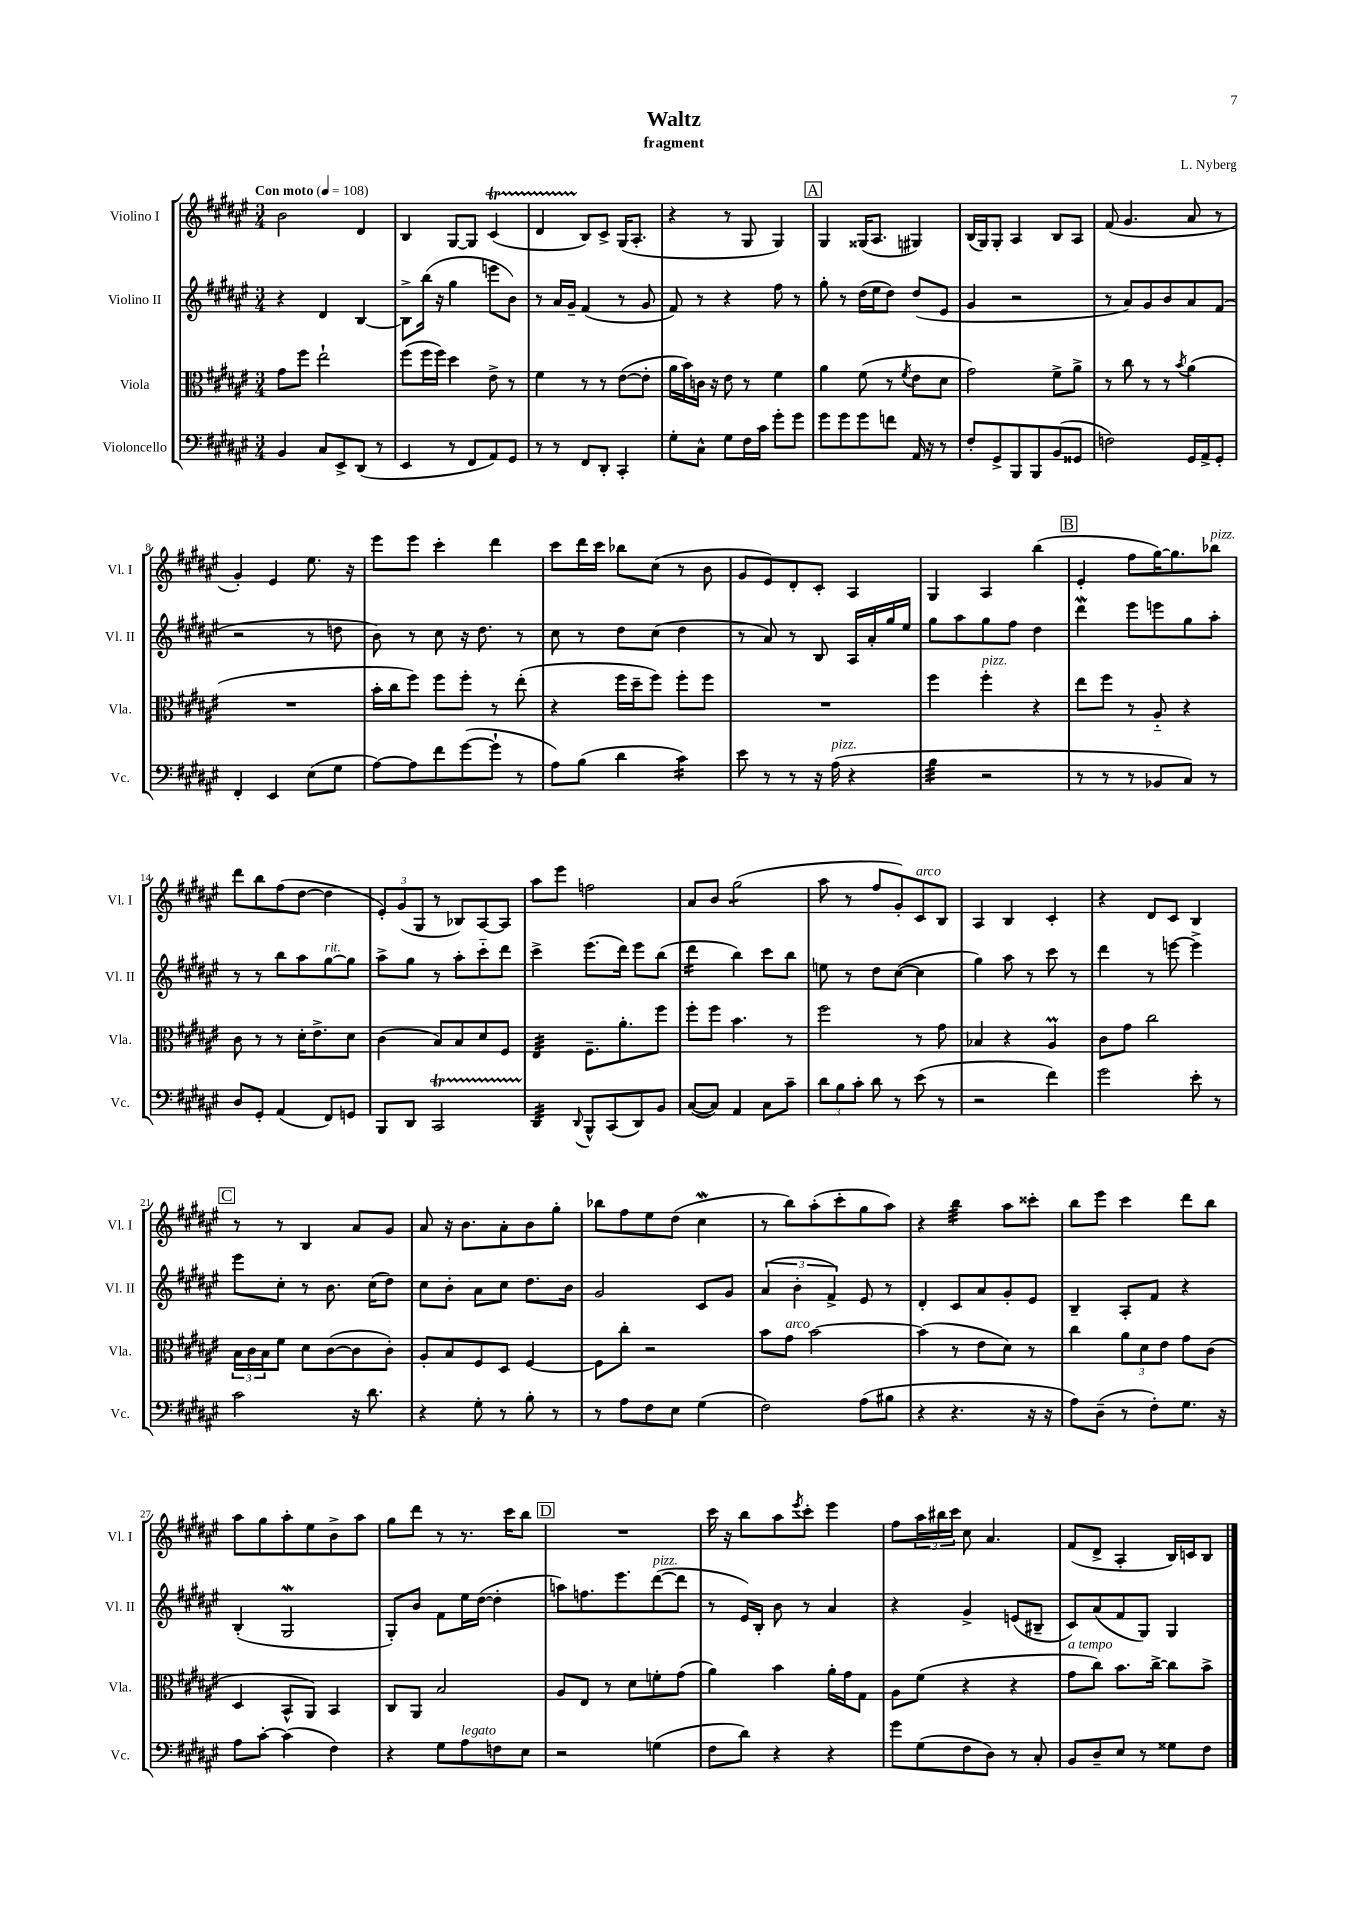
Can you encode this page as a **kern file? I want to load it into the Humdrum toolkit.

**kern	**kern	**kern	**kern
*staff4	*staff3	*staff2	*staff1
*clefF4	*clefC3	*clefG2	*clefG2
*k[f#c#g#d#a#e#]	*k[f#c#g#d#a#e#]	*k[f#c#g#d#a#e#]	*k[f#c#g#d#a#e#]
*M3/4	*M3/4	*M3/4	*M3/4
*MM108	*MM108	*MM108	*MM108
4BB	8g#	4r	2b
.	8ff#	.	.
8C#	2ee#`	4d#	.
8EE#^	.	.	.
(8DD#	.	[4B	4d#
8r	.	.	.
=	=	=	=
4EE#	(8ff#	8B^]	4B
.	16ff#	(16bb	.
.	16ff#)	16r	.
8r	4dd#	4gg#	[8G#
8FF#	.	.	8G#]
8AA#)	8e#^	8eee	(4c#
8GG#	8r	8b)	.
=	=	=	=
8r	4f#	8r	4d#
8r	.	16a#	.
.	.	16g#~	.
8FF#	8r	(4f#	8B)
8DD#'	8r	.	8c#^
4CC#'	([8e#	8r	(16G#
.	.	.	8.A#'
.	8e#']	8g#	.
=	=	=	=
8G#'	16a#	8f#)	4r
.	16b)	.	.
8C#^^	16c	8r	.
.	16r	.	.
8G#	8e#	4r	8r
16F#	8r	.	8G#
16c#	.	.	.
8g#'	4f#	8ff#	4G#)
8g#	.	8r	.
=	=	=	=
8g#	4a#	8gg#'	4G#
8g#	.	8r	.
8g#	(8f#	(16dd#	(16G##
.	.	16ee#	8.A#
8f	8r	8dd#)	.
.	8qf#	.	.
16AA#	8e#	(8dd#	4G#)
16r	.	.	.
8r	8d#	8e#	.
=	=	=	=
8F#'	2g#)	4g#	(16B
.	.	.	16G#)
8GG#^	.	.	8G#'
8BBB	.	2r	4A#
8BBB	.	.	.
(8BB	8f#^	.	8B
8GG##	8a#^	.	8A#
=	=	=	=
2F)	8r	8r	(8f#
.	8cc#	8a#)	4.g#
.	8r	8g#	.
.	8r	8b	.
.	8qb	.	.
16GG#	(4a#	8a#	8a#
16AA#^	.	.	.
8GG#'	.	(8f#	8r
=	=	=	=
4FF#'	2.r	2r	4g#')
4EE#	.	.	4e#
(8E#	.	8r	8.ee#
8G#	.	8dd	.
.	.	.	16r
=	=	=	=
[8A#)	16b'	8b)	8eee#
.	16cc#	.	.
8A#]	8ff#)	8r	8eee#
8f#	8ff#	8cc#	4ccc#'
([8g#	8ff#'	16r	.
.	.	8.dd#	.
8g#`]	8r	.	4ddd#
8r	(8ee#'	8r	.
=	=	=	=
8A#)	4r	8cc#	8ccc#
(8B	.	8r	16ddd#
.	.	.	16ccc#
4d#	16ff#	8dd#	8bb-
.	16dd#~	.	.
.	8ff#)	(8cc#	(8cc#
4c#)	8ff#'	4dd#	8r
.	8ff#	.	8b
=	=	=	=
8e#	2.r	8r	8g#
8r	.	8a#)	8e#)
8r	.	8r	8d#'
16r	.	8B	8c#'
(16A#	.	.	.
4r	.	16A#	4A#
.	.	16a#'	.
.	.	16gg#	.
.	.	16ee#	.
=	=	=	=
4B	4ff#	8gg#	4G#
.	.	8aa#	.
2r	4ff#'	8gg#	4A#
.	.	8ff#	.
.	4r	4dd#	(4bb
=	=	=	=
8r	8ee#	4ddd#	4e#'
8r	8ff#	.	.
8r	8r	8eee#	8ff#
8BB-	8A#'~	8eee	[16gg#)
.	.	.	8.gg#]
8C#)	4r	8gg#	.
8r	.	8aa#'	8bb-
=	=	=	=
8D#	8c#	8r	8ddd#
8GG#'	8r	8r	8bb
(4AA#	8r	8bb	(8ff#
.	16d#'	8aa#	[8dd#
.	8.e#^	.	.
8FF#)	.	[8gg#	4dd#]
8GG	8d#	8gg#]	.
=	=	=	=
8BBB	(4c#	8aa#^	12e#')
.	.	.	(12g#
8DD#	.	8gg#	.
.	.	.	12G#
2CC#	8B)	8r	8r
.	8B	8aa#'	8B-)
.	8d#	8ccc#'~	[8A#
.	8F#	8ddd#	8A#]
=	=	=	=
4DD#	4E#	4ccc#^	8aa#
.	.	.	8eee#
8qqDD#	.	.	.
8BBB^^	8.F#~	(8.eee#	2ff
(8CC#	.	.	.
.	8.a#'	16ddd#)	.
8DD#)	.	8eee#	.
8BB	8ff#	(8bb	.
=	=	=	=
([8C#	8ff#'	4ddd#	8a#
8C#])	8ff#	.	8b
4AA#	4.b	4bb)	(2gg#
8C#	.	8ccc#	.
8c#~	8r	8bb	.
=	=	=	=
12d#	2ff#	8ee	8aa#
12B	.	.	.
.	.	8r	8r
12c#'	.	.	.
8d#	.	8dd#	8ff#
8r	.	([8cc#	8g#')
(8e#	8r	4cc#]	8c#
8r	8g#	.	8B
=	=	=	=
2r	4B-	4gg#)	4A#
.	4r	8aa#	4B
.	.	8r	.
4f#)	4A#	8ccc#	4c#'
.	.	8r	.
=	=	=	=
2g#	8c#	4ddd#	4r
.	8g#	.	.
.	2cc#	8r	8d#
.	.	[8eee	8c#
8e#'	.	4eee^]	4B
8r	.	.	.
=	=	=	=
2c#	24B	8eee#	8r
.	24c#	.	.
.	24B	.	.
.	8f#	8cc#'	8r
.	8d#	8r	4B
.	([8c#	8.b	.
16r	8c#]	.	8a#
8.d#	.	(16cc#	.
.	8c#')	8dd#)	8g#
=	=	=	=
4r	8A#'	8cc#	8a#
.	8B	8b'	16r
.	.	.	8.b
8G#'	8F#	8a#	.
8r	8D#	8cc#	8a#'
8B'	[4F#	8.dd#	8b
8r	.	.	8gg#'
.	.	16b	.
=	=	=	=
8r	8F#]	2g#	8bb-
8A#	8cc#'	.	8ff#
8F#	2r	.	8ee#
8E#	.	.	(8dd#
(4G#	.	8c#	4cc#
.	.	8g#	.
=	=	=	=
2F#)	8b	(6a#	8r
.	8g#	.	8bb)
.	.	6b'	.
.	[2b	.	(8aa#'
.	.	6f#^)	.
.	.	.	8ccc#'
(8A#	.	8e#	8gg#
8B#	.	8r	8aa#)
=	=	=	=
4r	(4b]	4d#'	4r
4.r	8r	8c#	4bb
.	8e#	8a#	.
.	8d#)	8g#'	8aa#
16r	8r	8e#	8ccc##'
16r	.	.	.
=	=	=	=
8A#)	4cc#	4B~	8bb
(8D#~	.	.	8eee#
8r	12a#	8A#'	4ccc#
.	12d#	.	.
8F#')	.	8f#	.
.	12e#	.	.
8.G#	8g#	4r	8ddd#
.	(8c#	.	8bb
16r	.	.	.
=	=	=	=
8A#	4D#	(4B'	8aa#
[8c#'	.	.	8gg#
(4c#]	8BB^^	2G#	8aa#'
.	8AA#)	.	8ee#
4F#)	4BB	.	8b^
.	.	.	8aa#
=	=	=	=
4r	8C#	8G#')	8gg#
.	8AA#	8b	8ddd#
8G#	2B	8f#	8r
8A#	.	16ee#	8.r
.	.	([16dd#	.
8F	.	4dd#']	.
.	.	.	16ccc#
8E#	.	.	8bb
=	=	=	=
2r	8A#	8aa)	2.r
.	8E#	8.ff	.
.	8r	.	.
.	.	8.eee#	.
.	8d#	.	.
(4G	8f'	([8ddd#	.
.	(8g#	8ddd#]	.
=	=	=	=
8F#	4a#)	8r	16ccc#
.	.	.	16r
8d#)	.	16e#)	8bb
.	.	16B'	.
4r	4b	8b	8aa#
.	.	.	8qeee#
.	.	8r	8ccc#'
4r	16a#'	4a#	4eee#
.	16g#	.	.
.	8G#	.	.
=	=	=	=
8g#	8A#	4r	8ff#
(8G#	(8f#	.	24aa#
.	.	.	24bb#
.	.	.	24ccc#
8F#	4r	4g#^	8cc#
8D#)	.	.	4.a#
8r	4r	(8e	.
8C#'	.	8B#~	.
=	=	=	=
8BB	8g#	8c#)	(8f#
8D#~	8cc#)	(8a#	8d#^
8E#	8.b	8f#	4A#'
8r	.	8G#)	.
.	[16cc#^	.	.
8G##	8cc#]	4G#	16B)
.	.	.	16c
8F#	8b^	.	8B
==	==	==	==
*-	*-	*-	*-
